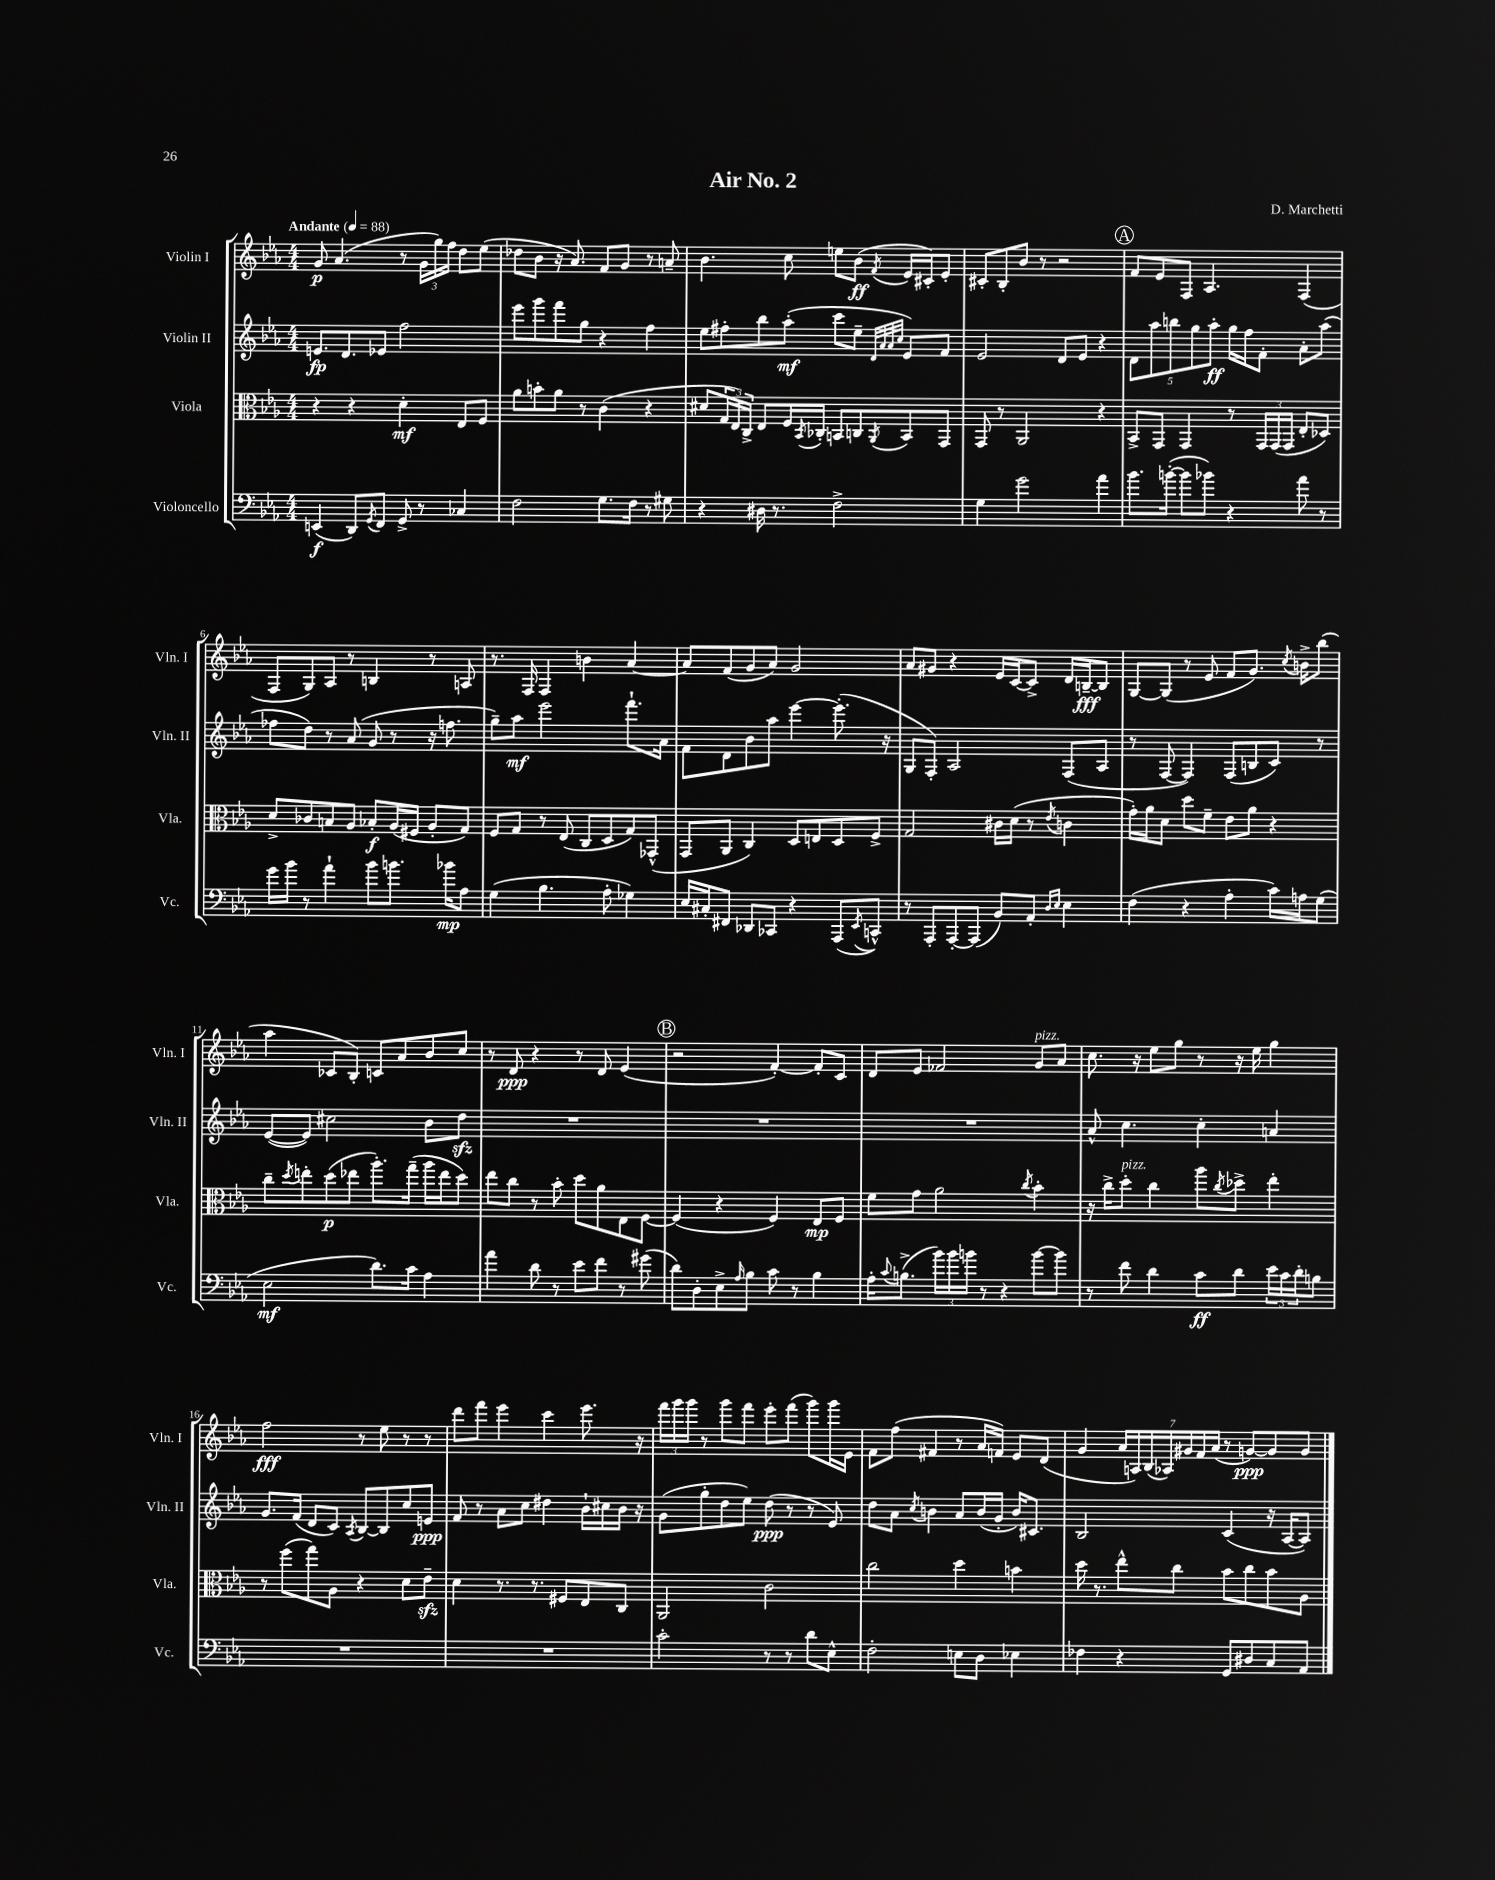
\header { title = "Air No. 2" composer = "D. Marchetti" }
<<
\new StaffGroup <<
\new Staff = "s0" \with { instrumentName = "Violin I" shortInstrumentName = "Vln. I" } {
    \clef treble \key ees \major \numericTimeSignature \time 4/4 \tempo "Andante" 4 = 88
    g'8\p aes'4.( r8 \tuplet 3/2 { g'16 g''16) f''16 } d''8 ees''8( |
    des''8 bes'8 r16 aes'8.) f'8 g'8 r8 a'8-- |
    bes'4. c''8 e''8 bes'8\ff( \acciaccatura { f'8 } ees'16 cis'16-.) ees'8-. |
    cis'8-. bes8-. bes'8 r8 r2 |
    \mark \markup { \circle "A" } f'8 ees'8 f8 aes4. f4( |
    f8 g8) aes8 r8 b4 r8 a8 |
    r8. f16 f4 b'4 aes'4~ |
    aes'8 f'8( g'8 aes'8) g'2 |
    aes'8 gis'8 r4 ees'16 c'16~ c'8-> d'16 b16~--\fff b8 |
    g8~ g8( r8 ees'8 f'8 g'8.) \acciaccatura { c''8 } b'16-> bes''8( |
    aes''4 ces'8 bes8-.) c'8 aes'8 bes'8 c''8 |
    r8 d'8\ppp r4 r8 d'8 ees'4( |
    \mark \markup { \circle "B" } r2 f'4~-.) f'8-. c'8 |
    d'8 ees'8 fes'2 g'8^\markup { \italic "pizz." } aes'8 |
    c''8. r16 ees''8 g''8 r8 r16 ees''16 g''4 |
    f''2\fff r8 ees''8 r8 r8 |
    d'''8 f'''8 ees'''4 c'''4 ees'''8. r16 |
    \tuplet 3/2 { f'''16 g'''16 g'''16 } r8 g'''8 f'''8 ees'''8-. f'''8( g'''8) g'''16 ees'16 |
    f'8 f''8( fis'4 r8 aes'16 f'16) ees'8 d'8( |
    g'4 \tuplet 7/4 { aes'16 a16) bes16( aes16) gis'16 f'16 aes'16( } r8 g'8~\ppp) g'8 g'8 \bar "|." |
}
\new Staff = "s1" \with { instrumentName = "Violin II" shortInstrumentName = "Vln. II" } {
    \clef treble \key ees \major \numericTimeSignature \time 4/4
    e'8.\fp d'8. ees'8 f''2 |
    ees'''8 g'''8 f'''8 g''8 r4 f''4 |
    ees''8 fis''8-. bes''8 aes''8-.\mf( c'''8 ees''8-- \grace { d'32 aes'32 aes'32 c''32 } ees'8) f'8 |
    ees'2 d'8 ees'8 r4 |
    \mark \markup { \circle "A" } \tuplet 5/4 { d'8 aes''8 b''8 g''8 aes''8-.\ff } g''16 f''16 f'8-. aes'8-. aes''8( |
    fes''8 d''8) r8 aes'8( g'8 r8 r16 f''8. |
    g''8--) aes''8\mf ees'''2 f'''8.-! aes'16 |
    f'8 d'8 bes'8 aes''8 ees'''4~ ees'''8.-.( r16 |
    g8 f8-.) aes2 f8( aes8 |
    r8 f8~ f4) f8( b8 c'8) r8 |
    ees'8~( ees'8) cis''2 bes'8 d''8\sfz |
    R1 |
    \mark \markup { \circle "B" } R1 |
    R1 |
    aes'8-^ c''4. c''4-. a'4 |
    g'8. f'16( d'8 c'8) \acciaccatura { aes8 } bes8~ bes8 c''8 e'8\ppp |
    f'8 r8 aes'8 c''8 dis''4 bes'16-! cis''16 bes'16 r16 |
    g'8( g''8-. d''8 ees''8) d''8\ppp( r8 r8 ees'8) |
    d''8 aes'8 \acciaccatura { c''8 } b'4 aes'8 b'16( g'16-. b'16) cis'8. |
    bes2 c'4( r16 aes16~ aes8) \bar "|." |
}
\new Staff = "s2" \with { instrumentName = "Viola" shortInstrumentName = "Vla." } {
    \clef alto \key ees \major \numericTimeSignature \time 4/4
    r4 r4 d'4-.\mf ees8 f8 |
    aes'8 b'8-. aes'8 r8 c'4( r4 |
    dis'8 \tuplet 3/2 { g16 ees16) c16-> } ees8 f16 \acciaccatura { bes,8 } ces16-. b,8 c8 \acciaccatura { aes,8 } b,8 g,8 |
    g,8 r8 aes,2 r4 |
    \mark \markup { \circle "A" } bes,8-> g,8 g,4 r8 \tuplet 3/2 { g,16 g,16( g,16 } ees8-. des8) |
    d'8-> ces'8 b8 aes8 bes8-.\f aes16( fis16 aes8-. g8) |
    f8 g8 r8 ees8( c8 d8 g8) ges,8-^( |
    g,8 aes,8 c4) d8 e8 d8 f8-> |
    g2 cis'16 d'16( r8 \acciaccatura { ees'8 } c'4 |
    g'16-.) aes'16 d'8 d''8 f'8-- ees'8 aes'8 r4 |
    c''8-- \acciaccatura { d''8 } e''8-. d''8\p( ees''8 aes''8.-.) g''16--( aes''16 ees''16 d''8) |
    ees''8 c''8 r8 bes'8-. d''8 aes'8 ees8 f8~ |
    \mark \markup { \circle "B" } f4( r4 f4) ees8\mp f8 |
    f'8 g'8 aes'2 \acciaccatura { c''8 } bes'4-. |
    r16 c''16-> d''8-.^\markup { \italic "pizz." } c''4 aes''8 \acciaccatura { c''8 } des''8-> ees''4-. |
    r8 f''8( g''8) aes8 r4 d'8 ees'8--\sfz |
    d'4 r8. r8. fis8 ees8 c8 |
    aes,2 c'2 |
    c''2 d''4 b'4 |
    d''16 r8. ees''8-^ c''8 bes'8 c''8 bes'8 aes8 \bar "|." |
}
\new Staff = "s3" \with { instrumentName = "Violoncello" shortInstrumentName = "Vc." } {
    \clef bass \key ees \major \numericTimeSignature \time 4/4
    e,4\f( d,8) \acciaccatura { g,8 } f,8 g,8-> r8 ces4 |
    f2 g8. f16 r8 gis8 |
    r4 dis16 r8. f2-> |
    g4 g'2 aes'4 |
    \mark \markup { \circle "A" } bes'8. b'16~-.( b'8 bes'8) r4 aes'8 r8 |
    g'16 bes'16 r8 aes'4-! bes'8 b'8. bes'16\mp aes8 |
    g4( bes4. aes8-. ges4) |
    ees16 cis16-. fis,8 des,8 ces,8 r4 aes,,8( \acciaccatura { ees,8 } c,8-^) |
    r8 aes,,8-. aes,,8~-. aes,,8( bes,8) aes,8-. \grace { d16 ees16 } ees4 |
    f4( r4 aes4-. c'16) a16 g8( |
    ees2\mf d'8.) c'16 aes4 |
    aes'4 d'8 r8 ees'8 f'8 r8 gis'8( |
    \mark \markup { \circle "B" } d'8) d8-. ees8-> \grace { aes16 } bes8 c'8 r8 bes4 |
    aes16-. \appoggiatura { c'8 } b8.->( \tuplet 3/2 { bes'16) bes'16 b'16 } r8 r4 b'8~ b'8 |
    r8 f'8 d'4 c'8\ff d'8 \tuplet 3/2 { ees'16 c'16 d'16-. } b8 |
    R1 |
    R1 |
    c'2-. r8 r8 d'8 ees8-^ |
    f2-. e8 d8 ees4 |
    fes4 r4 g,8 dis8 c8 aes,8 \bar "|." |
}
>>
>>
